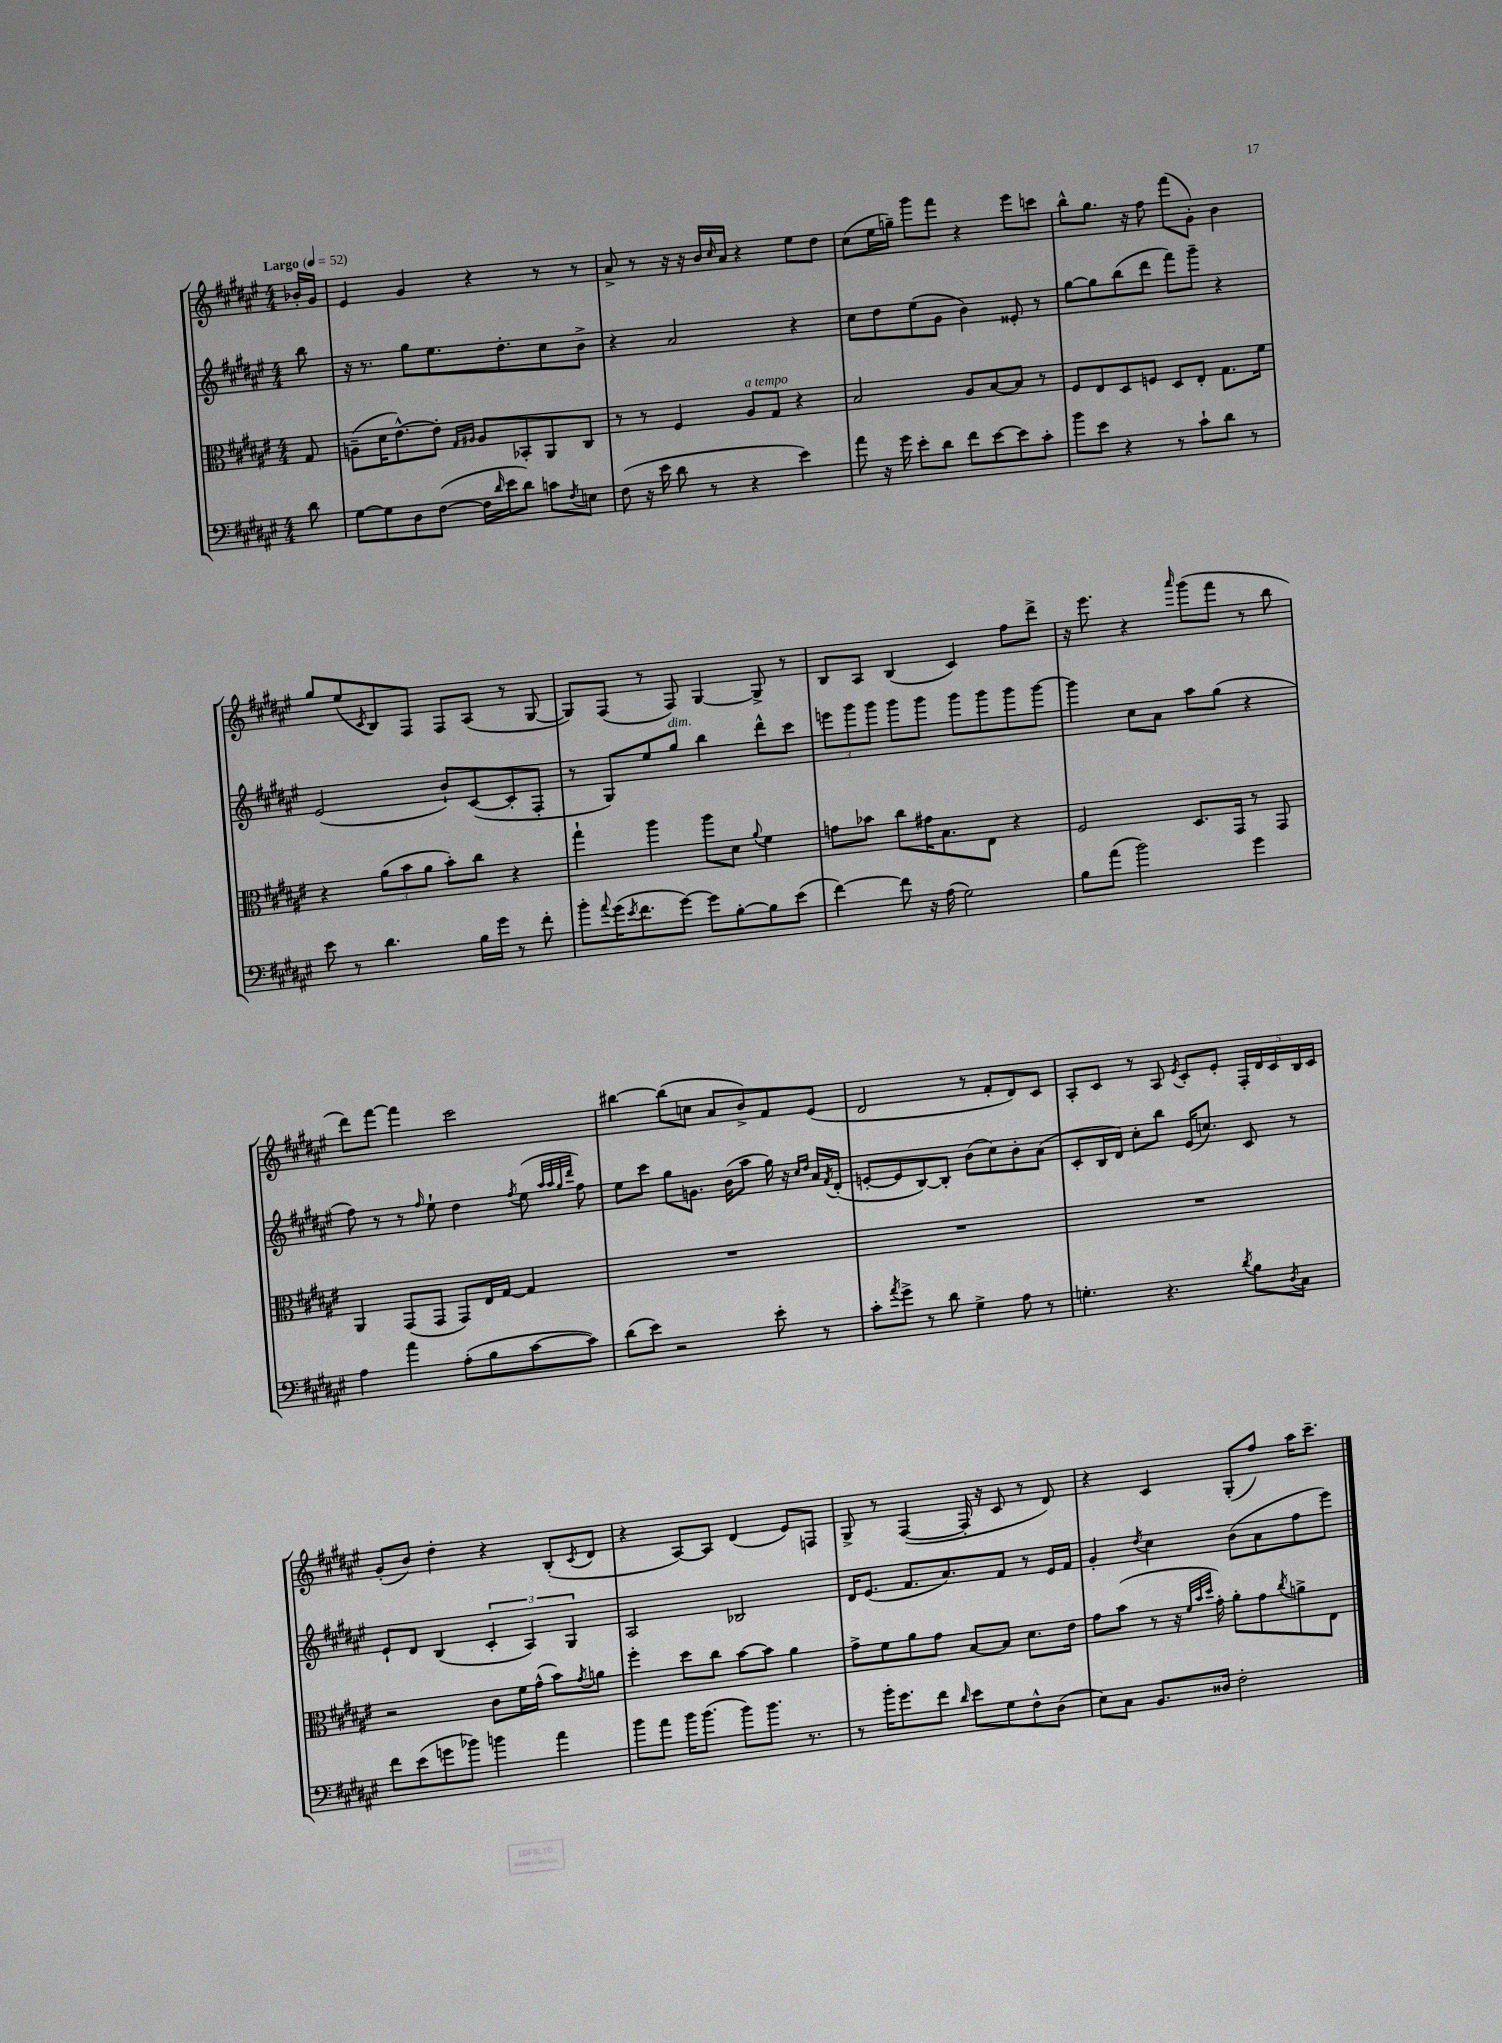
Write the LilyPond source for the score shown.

<<
\new StaffGroup <<
\new Staff = "s0" {
    \clef treble \key fis \major \numericTimeSignature \time 4/4 \partial 8 \tempo "Largo" 4 = 52
    bes'16-. gis'16 |
    eis'4 gis'4 r4 r8 r8 |
    ais'8-> r8 r16 r16 b'16 \grace { cis''16 } ais'16 r4 eis''8 dis''8 |
    cis''8( eis''16 g''16--) gis'''8 fis'''8 r4 eis'''8 c'''8 |
    b''8-^ gis''8. r16 fis''8 fis'''8( gis'8-.) b'4 |
    gis''8 eis''8( \acciaccatura { cis'8 } b8) fis8 fis8 ais8( r8 gis8~ |
    gis8) fis8( r8 fis8) gis4~ gis8-> r8 |
    b8 ais8 b4( cis'4) fis''8 dis'''8-> |
    r16 eis'''8. r4 \grace { ais'''16 } gis'''8( fis'''8 r8 b''8 |
    dis'''8) fis'''8~ fis'''4 cis'''2 |
    bis''4~ bis''8( c''8 ais'8 b'8->) fis'8 eis'8( |
    dis'2 r8 fis'8-. dis'8) cis'8 |
    ais8-. cis'8 r8 ais8 \acciaccatura { eis'8 } cis'8-. eis'8-. \tuplet 5/4 { fis16-. dis'16 cis'16 b16 cis'16 } |
    gis'8-.( b'8) dis''4-. r4 b8-.( \acciaccatura { cis'8 } dis'8 |
    r4 ais8~) ais8 dis'4( eis'8) f8 |
    gis8-> r8 fis4~( fis16-. r16 cis'8 r8 dis'8) |
    r4 cis'4 gis8-.( fis''8) ais''16 cis'''8.-- \bar "|." |
}
\new Staff = "s1" {
    \clef treble \key fis \major \numericTimeSignature \time 4/4 \partial 8
    b''8 |
    r16 r8. gis''8 eis''8. dis''8.-. cis''8 b'8-> |
    r4 ais'2 r4 |
    cis''8 dis''8 eis''8( gis'8 b'4) eisis'8-. r8 |
    gis''8~ gis''8 b''8( dis'''8 fis'''8) gis'''8-- r4 |
    eis'2( b'8-!) cis'8~( cis'8-. fis8-. |
    r8 gis8) eis''8 gis''8^\markup { \italic "dim." } b''4 dis'''8-^ cis'''8 |
    \tuplet 3/2 { e'''8 gis'''8 gis'''8 } gis'''8 gis'''8 gis'''8 gis'''8 gis'''8 gis'''8~ |
    gis'''4 cis''8 ais'8 ais''8 gis''8( r4 |
    fis''8) r8 r8 \grace { fis''16 } eis''8-! dis''4 \acciaccatura { fis''8 } eis''8( \grace { ais''32 ais''32 gis''32 dis'''32 } fis''8) |
    eis''8 cis'''8 gis''8 g'8. b'16( ais''8 gis''16) r16 \grace { cis''16 dis''16 } ais'16 \acciaccatura { fis'8 } dis'16-.( |
    e'8~-. e'8 b8~) b8-. b'8( cis''8) b'8-. ais'8( |
    cis'8-. b16 dis'16) cis''8-. b''8 eis'16( c''8.) cis'8 r8 |
    eis'8-! dis'8 b4( \tuplet 3/2 { cis'4-. ais4) gis4 } |
    ais2 bes2 |
    dis'16 eis'8.( fis'8. ais'8.) fis'8 r8 eis'16 fis'16 |
    gis'4-. \acciaccatura { dis''8 } cis''4 b'8( ais'8 fis''8 eis'''8) \bar "|." |
}
\new Staff = "s2" {
    \clef alto \key fis \major \numericTimeSignature \time 4/4 \partial 8
    gis8 |
    a8--( dis'16 eis'8.~-^) eis'8-. \grace { gis16 ais16 } ais8 bes,8-. ais,8 cis8 |
    r8 r8 fis4 ais8^\markup { \italic "a tempo" } gis8 r4 |
    b2 ais8 b8~ b8 r8 |
    fis8 eis8 dis8 f8 dis8 eis8-. gis8. fis'16 |
    r4 \tuplet 3/2 { ais'8( b'8 ais'8 } b'8-.) cis''8 r4 |
    gis''4-! ais''4 ais''8 dis'8 \appoggiatura { ais'8 } fis'4 |
    g'8 bes'8 cis''8 gis'16 b8. eis8 r4 |
    fis2 dis8. gis,16 r8 gis,8 |
    ais,4 gis,8( gis,8 gis,8) eis16 gis16~ gis4 |
    R1 |
    R1 |
    R1 |
    r2 cis'8 fis'16 gis'16-^( b'8) \acciaccatura { gis'8 } a'8 |
    fis''4-. dis''8 cis''8 b'8~ b'8 ais'4 |
    gis'8-> fis'8 ais'8 gis'8 b8~ b8 dis'8. eis'16 |
    gis'8 b'8( r8 r16 \grace { fis'32 b'32 dis''32 } gis'16-.) ais'8-. gis'8 \acciaccatura { cis''8 } a'8-> eis8 \bar "|." |
}
\new Staff = "s3" {
    \clef bass \key fis \major \numericTimeSignature \time 4/4 \partial 8
    dis'8 |
    gis8~ gis8 dis8 fis8~( fis16 \grace { dis'16 } eis'16 dis'8) c'8 \acciaccatura { fis8 } e8 |
    fis8( r16 eis'16 dis'8 r8 r4 eis'4) |
    ais'8 r16 gis'16 eis'8-. dis'8 fis'8 eis'8~ eis'8 cis'8-. |
    b'8 eis'8 r4 r8 cis'8-! dis'8 r8 |
    eis'8 r8 dis'4. b16 gis'16 r8 fis'8-. |
    b'8-. \appoggiatura { ais'8 } gis'16( \acciaccatura { eis'8 } fis'8. gis'8~) gis'8 b8~-. b8 eis'8( |
    fis'4~) fis'8 r16 ais16( gis2) |
    b8 ais'8( b'2) gis'4 |
    ais4 ais'4 ais8-.( b8 cis'8~ cis'8) |
    dis'8( eis'8) r2 eis'8-. r8 |
    cis'8-. \acciaccatura { ais'8 } gis'8-> r8 dis'8 gis4-> ais8 r8 |
    g4.-. r4. \acciaccatura { dis'8 } b8 \acciaccatura { dis8 } cis8 |
    fis'8 eis'8( g'8 bes'8) b'4 ais'4 |
    b'8 ais'8 b'16 b'8.( b'8) b'8. r8. |
    r8 b'16-. gis'8. fis'8 \grace { dis'16 } eis'8 gis8 fis8-^ dis8( |
    eis8) cis8 b,8. disis16 fis2-. \bar "|." |
}
>>
>>
\layout { \context { \Score \remove "Bar_number_engraver" } }
